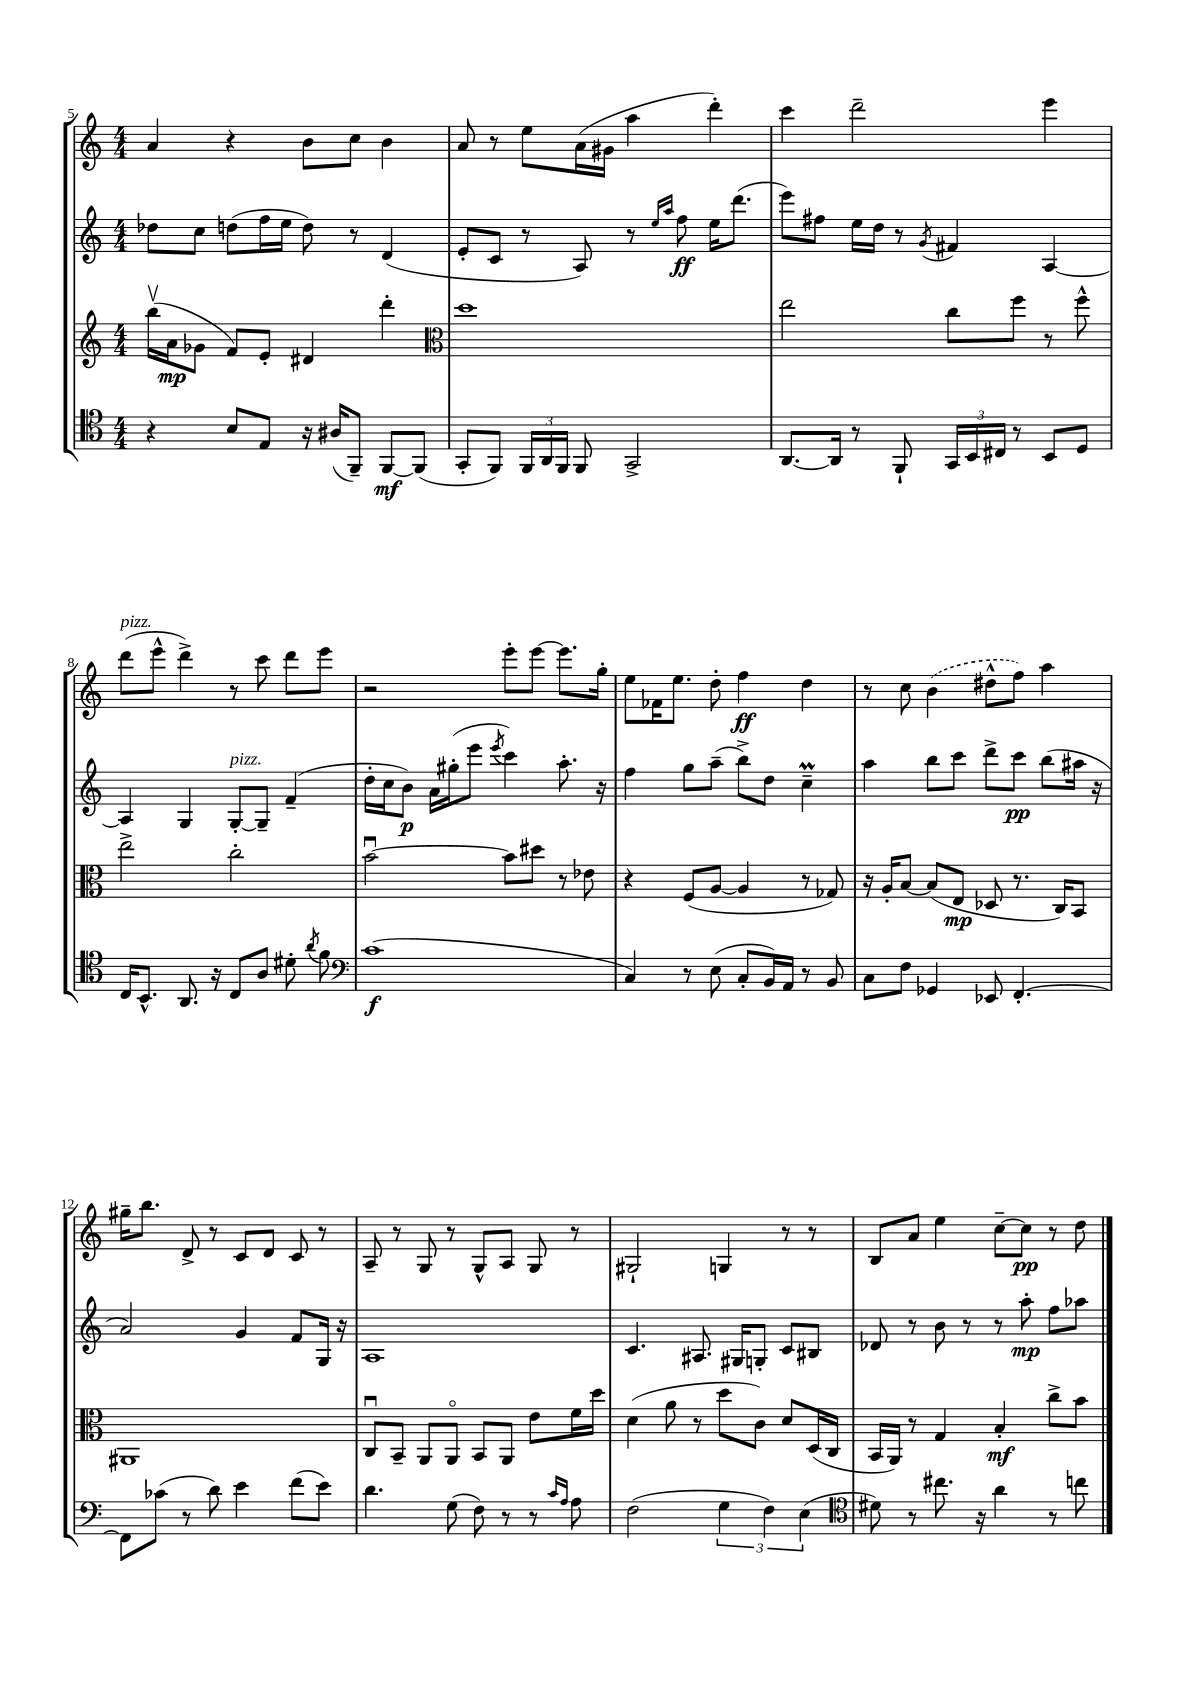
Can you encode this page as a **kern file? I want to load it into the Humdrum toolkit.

**kern	**kern	**kern	**kern
*staff4	*staff3	*staff2	*staff1
*clefC4	*clefG2	*clefG2	*clefG2
*k[]	*k[]	*k[]	*k[]
*M4/4	*M4/4	*M4/4	*M4/4
4r	(16bbv\LL	8dd-\L	4a/
.	16a\J	.	.
.	8g-\J	8cc\J	.
8B/L	8f/L)	(8dd\L	4r
8E/J	8e'/J	16ff\L	.
.	.	16ee\JJ	.
16r	4d#/	8dd\)	8b\L
(16A#/LK	.	.	.
8FF~/J)	.	8r	8cc\J
[8FF/L	4ddd'\	(4d/	4b\
(8FF/]J	.	.	.
=	=	=	=
*	*clefC3	*	*
8GG'/L	1dd	8e'/L	8a/
8FF/J)	.	8c/J	8r
24FF/LL	.	8r	8ee\L
24AA/	.	.	.
24FF/JJ	.	.	.
8FF/	.	8A/)	(16a\L
.	.	.	16g#\JJ
2GG^/	.	8r	4aa\
.	.	16qqee/LL	.
.	.	16qqaa/JJ	.
.	.	8ff\	.
.	.	16ee\LK	4ddd'\)
.	.	(8.ddd\J	.
=	=	=	=
[8.AA/L	2ee\	8eee\L)	4ccc\
.	.	8ff#\J	.
16AA/]Jk	.	.	.
8r	.	16ee\LL	2ddd~\
.	.	16dd\JJ	.
8FF`/	.	8r	.
.	.	8qg/	.
24GG/LL	8cc\L	4f#/	.
24BB/	.	.	.
24C#/JJ	.	.	.
8r	8ff\J	.	.
8BB/L	8r	[4A/	4eee\
8D/J	8ff^^\	.	.
=	=	=	=
16C/LK	2ee^\	4A/]	(8ddd\L
8.BB^^/J	.	.	.
.	.	.	8eee^^\J
8.AA/	.	4G/	4ddd^\)
16r	.	.	.
8C/L	2cc'\	[8G'/L	8r
8A/J	.	8G~/]J	8ccc\
8d#'\	.	(4f~/	8ddd\L
8qa/	.	.	.
8f\	.	.	8eee\J
=	=	=	=
*clefF4	*	*	*
(1c	[2bu\	16dd'\LL	2r
.	.	16cc\J	.
.	.	8b\J)	.
.	.	16a\LL	.
.	.	(16gg#'\J	.
.	.	8eee\J	.
.	.	8qeee/	.
.	8b\]L	4ccc\)	8eee'\L
.	8dd#\J	.	[8eee\J
.	8r	8.aa'\	8.eee\]L
.	8e-\	.	.
.	.	16r	16gg'\Jk
=	=	=	=
4C/)	4r	4ff\	8ee\L
.	.	.	16f-\K
.	.	.	8.ee\J
8r	(8F/L	8gg\L	.
(8E\	[8A/J	(8aa~\J	8dd'\
8C'/L	4A/]	8bb^\L)	4ff\
16BB/L)	.	8dd\J	.
16AA/JJ	.	.	.
8r	8r	4cc~\	4dd\
8BB/	8G-/)	.	.
=	=	=	=
8C\L	16r	4aa\	8r
.	16A'/LK	.	.
8F\J	[8B/J	.	8cc\
4GG-/	(8B/]L	8bb\L	(4b\
.	8E/J	8ccc\J	.
8EE-/	8D-/	8ddd^\L	8dd#^^\L
[4.FF'/	8.r	8ccc\J	8ff\J)
.	.	(8bb\L	4aa\
.	16C/LK)	.	.
.	8BB/J	16aa#\Jk	.
.	.	16r	.
=	=	=	=
8FF\]L	1AA#	2a/)	16gg#~\LK
.	.	.	8.bb\J
(8c-\J	.	.	.
8r	.	.	8d^/
8d\)	.	.	8r
4e\	.	4g/	8c/L
.	.	.	8d/J
(8f\L	.	8f/L	8c/
8e\J)	.	16G/Jk	8r
.	.	16r	.
=	=	=	=
4.d\	8Cu/L	1A	8A~/
.	8BB~/J	.	8r
.	8AA/L	.	8G/
(8G\	8AAo/J	.	8r
8F\)	8BB/L	.	8G^^/L
8r	8AA/J	.	8A/J
8r	8e\L	.	8G/
16qqc/LL	.	.	.
16qqA/JJ	.	.	.
8A\	16f\L	.	8r
.	16dd\JJ	.	.
=	=	=	=
(2F\	(4d\	4.c/	2G#`/
.	8a\	.	.
.	8r	8.A#/	.
6G\	8dd\L	.	4G/
.	.	16G#/LK	.
.	8c\J)	8G'/J	.
6F\)	.	.	.
.	8d/L	8c/L	8r
(6E\	.	.	.
.	(16D/L	8B#/J	8r
.	16C/JJ	.	.
=	=	=	=
*clefC4	*	*	*
8d#\)	16BB/LL	8d-/	8B/L
.	16AA/JJ)	.	.
8r	8r	8r	8a/J
8.cc#\	4G/	8b\	4ee\
.	.	8r	.
16r	.	.	.
4a\	4B'/	8r	[8cc~\L
.	.	8aa'\	8cc\]J
8r	8cc^\L	8ff\L	8r
8cc\	8b\J	8aa-\J	8dd\
==	==	==	==
*-	*-	*-	*-
